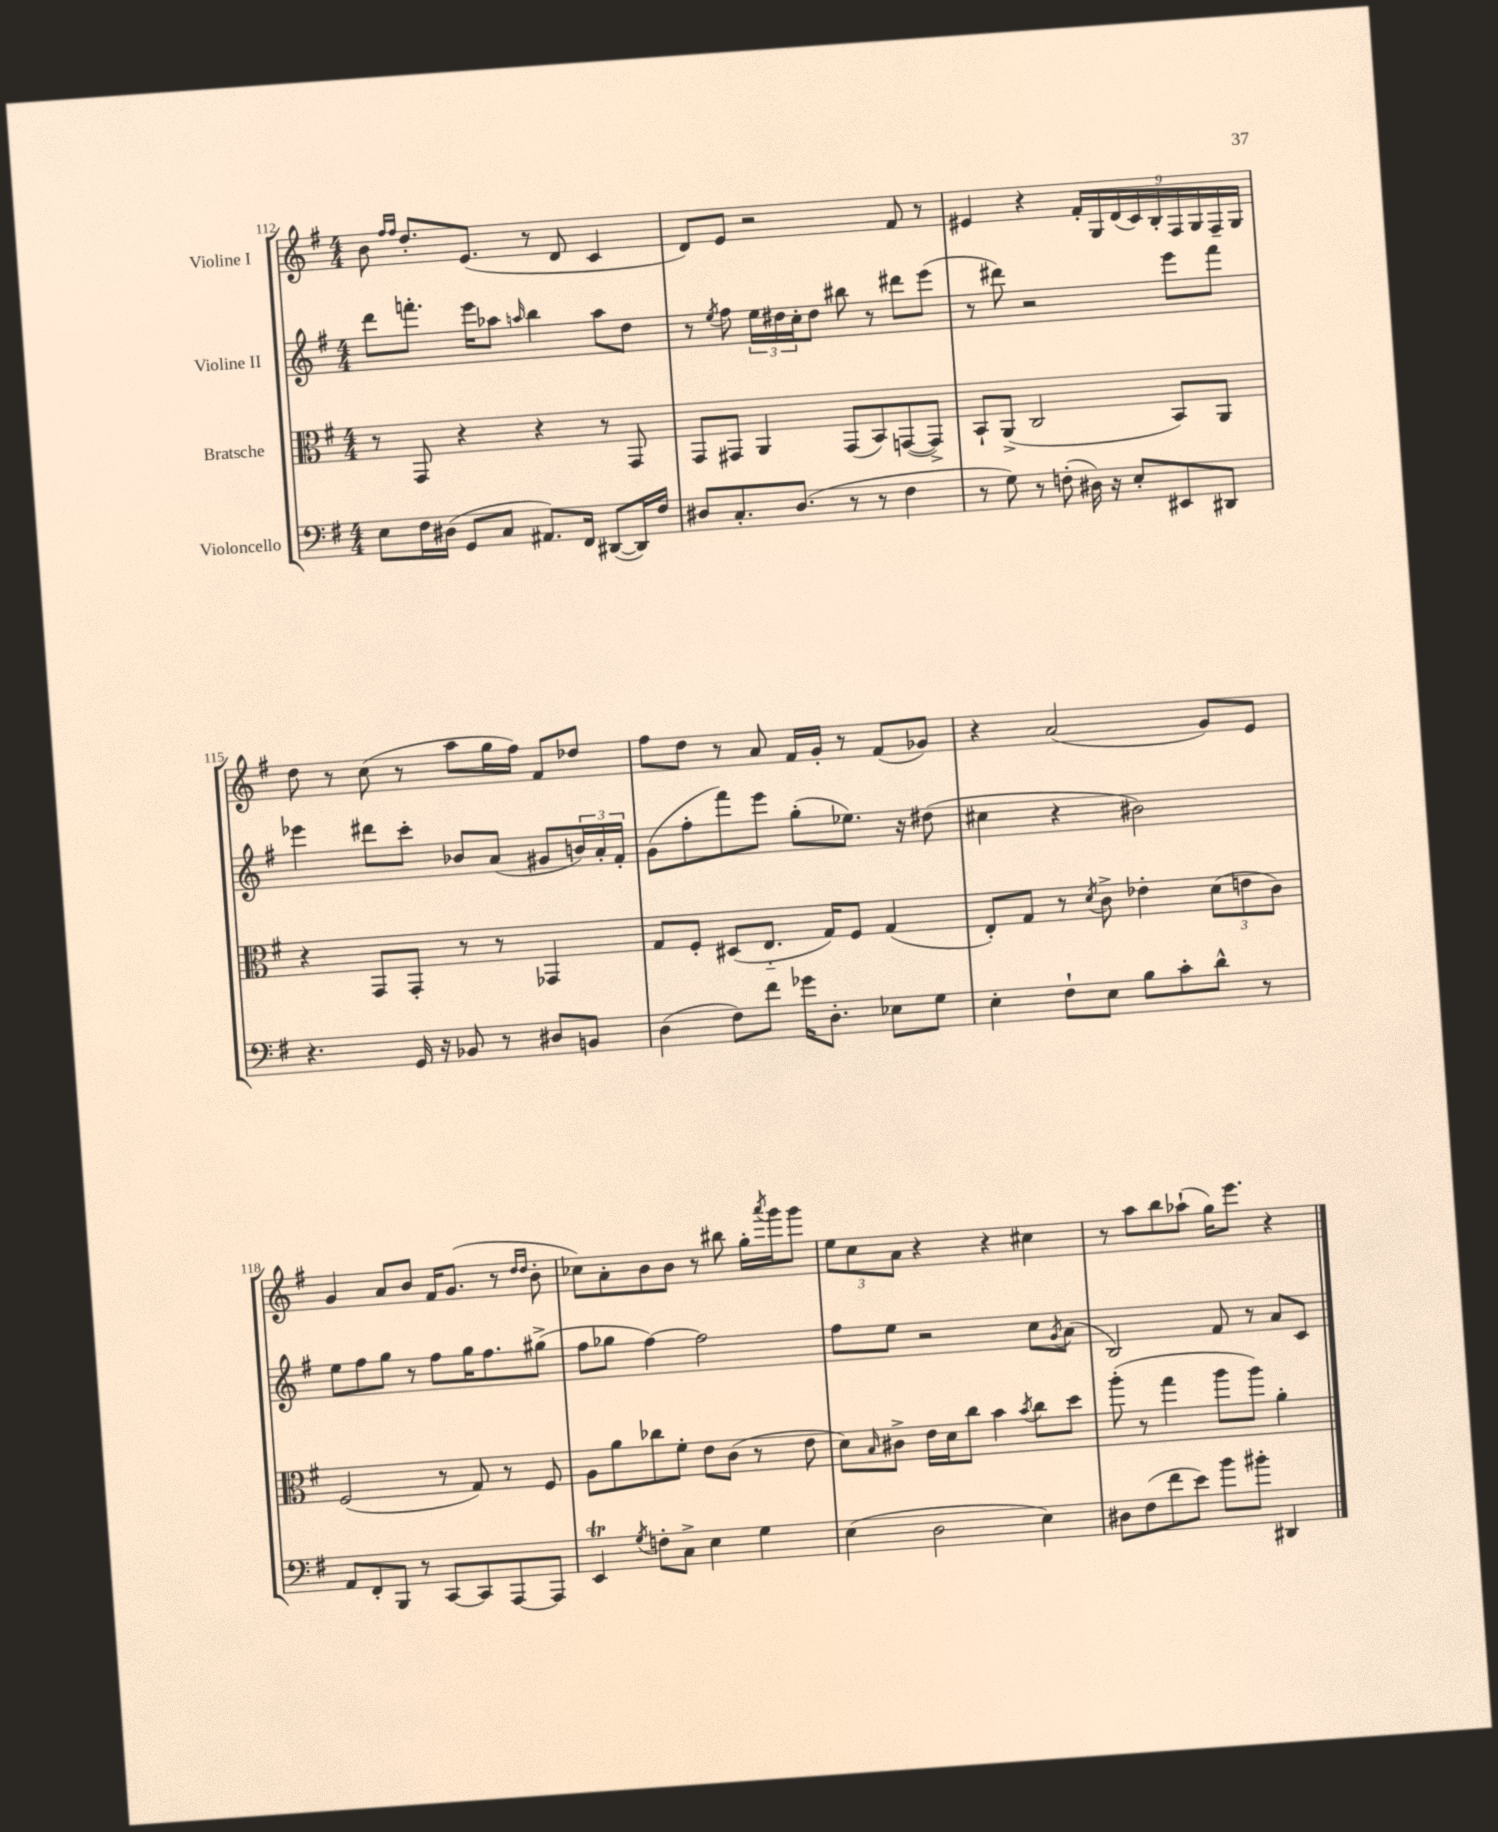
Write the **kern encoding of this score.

**kern	**kern	**kern	**kern
*part4	*part3	*part2	*part1
*staff4	*staff3	*staff2	*staff1
*I"Violoncello	*I"Bratsche	*I"Violine II	*I"Violine I
*clefF4	*clefC3	*clefG2	*clefG2
*k[f#]	*k[f#]	*k[f#]	*k[f#]
*M4/4	*M4/4	*M4/4	*M4/4
=112	=112	=112	=112
8E\L	8r	8ddd\L	8b\
.	.	.	16qqff#/LL
.	.	.	16qqff#/JJ
16F#\L	8GG/	8.fffn'\J	8.dd'/L
(16D#X\JJ	.	.	.
8GG/L	4r	.	.
.	.	16eee\KL	(8.e/J
8C/J	.	8aa-X\J	.
.	.	16qqaan/	.
8.AA#X/L)	4r	4bb\	8r
.	.	.	8d/
16FF#/Jk	.	.	.
([8DD#X/L	8r	8aa\L	4c/
16DD#/L])	8GG/	8dd\J	.
16F#/JJ	.	.	.
=113	=113	=113	=113
8D#X/L	8GG/L	8r	8d/L)
.	.	8qee/	.
8.C'/	8GG#X/J	8ff#\	8e/J
.	4AA/	24ee\LL	2r
.	.	24dd#X\	.
(8.D#/J	.	.	.
.	.	24cc'\J	.
.	.	8dd#\J	.
8r	(8GG#/L	8bb#X\	.
8r	8BB/)	8r	.
4F#\	([8GGn/	8ddd#X\L	8f#/
.	8GG^/J])	(8eee\J	8r
=114	=114	=114	=114
8r	8BB`/L	8r	4e#X/
8G\)	(8AA^/J	8ddd#X\)	.
8r	2C/	2r	4r
(8Fn'\	.	.	.
16D#X\)	.	.	18f#'/LL
.	.	.	18G/
16r	.	.	.
.	.	.	(18d/
8E'/L	.	.	.
.	.	.	18c/)
.	.	.	18B'/
8EE#X/	8BB/L)	8eee\L	.
.	.	.	18F#/
.	.	.	18G/
8DD#X/J	8AA/J	8fff#\J	.
.	.	.	18F#~/
.	.	.	18G/JJ
!!LO:LB:g=z
=115	=115	=115	=115
4.r	4r	4eee-X\	8dd\
.	.	.	8r
.	8GG/L	8ddd#X\L	(8cc\
16GG/	8GG'/J	8ccc'\J	8r
16r	.	.	.
8BB-X/	8r	8b-X/L	8aa\L
8r	8r	(8a/J	16gg\L
.	.	.	16ff#\JJ)
8D#X/L	4GG-X/	8g#X/L	8f#/L
8BBn/J	.	24bn/L)	8dd-X/J
.	.	24a'/	.
.	.	24f#'/JJ	.
=116	=116	=116	=116
(4D\	8G/L	(8g\L	8ff#\L
.	8F#'/J	8ff#'\	8dd\J
8F#\L)	(8D#X/L	8fff#\)	8r
8f#\J	8.E/J	8eee\J	8a/
16g-X\KL	.	(8gg'\L	16f#/LL
8.D'\J	16G/KL)	.	16g'/JJ
.	8F#/J	8.ee-X\J)	8r
8E-X\L	(4G/	.	(8f#/L
.	.	16r	.
8G\J	.	(8dd#X\	8g-X/J)
=117	=117	=117	=117
4E'\	8E'/L)	4cc#X\	4r
.	8G/J	.	.
8F#`\L	8r	4r	(2a/
.	8qd/	.	.
8E\J	8c^\	.	.
8B\L	4e-X'\	2b#X\)	.
8c'\	.	.	.
8d^^\J	(12d\L	.	8g/L)
.	12en\	.	.
8r	.	.	8e/J
.	12c\J)	.	.
!!LO:LB:g=z
=118	=118	=118	=118
8AA/L	(2F#/	8ee\L	4g/
8FF#'/	.	8ff#\	.
8BBB/J	.	8gg\J	8a/L
8r	.	8r	8b/J
[8CC/L	8r	8ff#\L	16f#/KL
.	.	.	(8.g/J
8CC/]	8G/)	16gg\K	.
.	.	8.ff#\	.
[8AAA/	8r	.	8r
.	.	.	16qqdd/LL
.	.	.	16qqdd/JJ
8AAA/J]	8F#/	(8gg#X^\J	8b'\
=119	=119	=119	=119
4EET/	8A\L	8ff#\L	8cc-X\L)
.	8a\	8gg-X\J	8a'\
8qG/	.	.	.
8Fn'\L	8cc-X\	[4ff#\)	8b\
8C^\J	8f#'\J	.	8b\J
4E\	8e\L	2ff#\]	8r
.	(8c\J	.	8bb#X\
4G\	8r	.	16gg'\LL
.	.	.	8qaaa/
.	.	.	16ggg\J
.	8e\	.	8ggg\J
=120	=120	=120	=120
(4E\	8d\L)	8ff#\L	12ee\L
.	.	.	12cc\
.	16qqB/	.	.
.	8c#X^\J	8ee\J	.
.	.	.	12a\J
2D\	16e\LL	2r	4r
.	16d\J	.	.
.	8cc\J	.	.
.	4b\	.	4r
.	8qb/	.	.
4E\)	8cc\L	8cc\L	4cc#X\
.	.	8qg/	.
.	8dd\J	(8a\J	.
=121	=121	=121	=121
8D#X\L	(8aa'\	2B/)	8r
(8F#\	8r	.	8aa\L
8f#\	4gg\	.	8bb\
8e\J)	.	.	(8aa-X`\J
8b\L	8aa\L	8f#/	16gg\KL)
.	.	.	8.eee\J
8b#X'\J	8aa\J)	8r	.
4DD#X/	4a'\	8a/L	4r
.	.	8c/J	.
==	==	==	==
*-	*-	*-	*-
